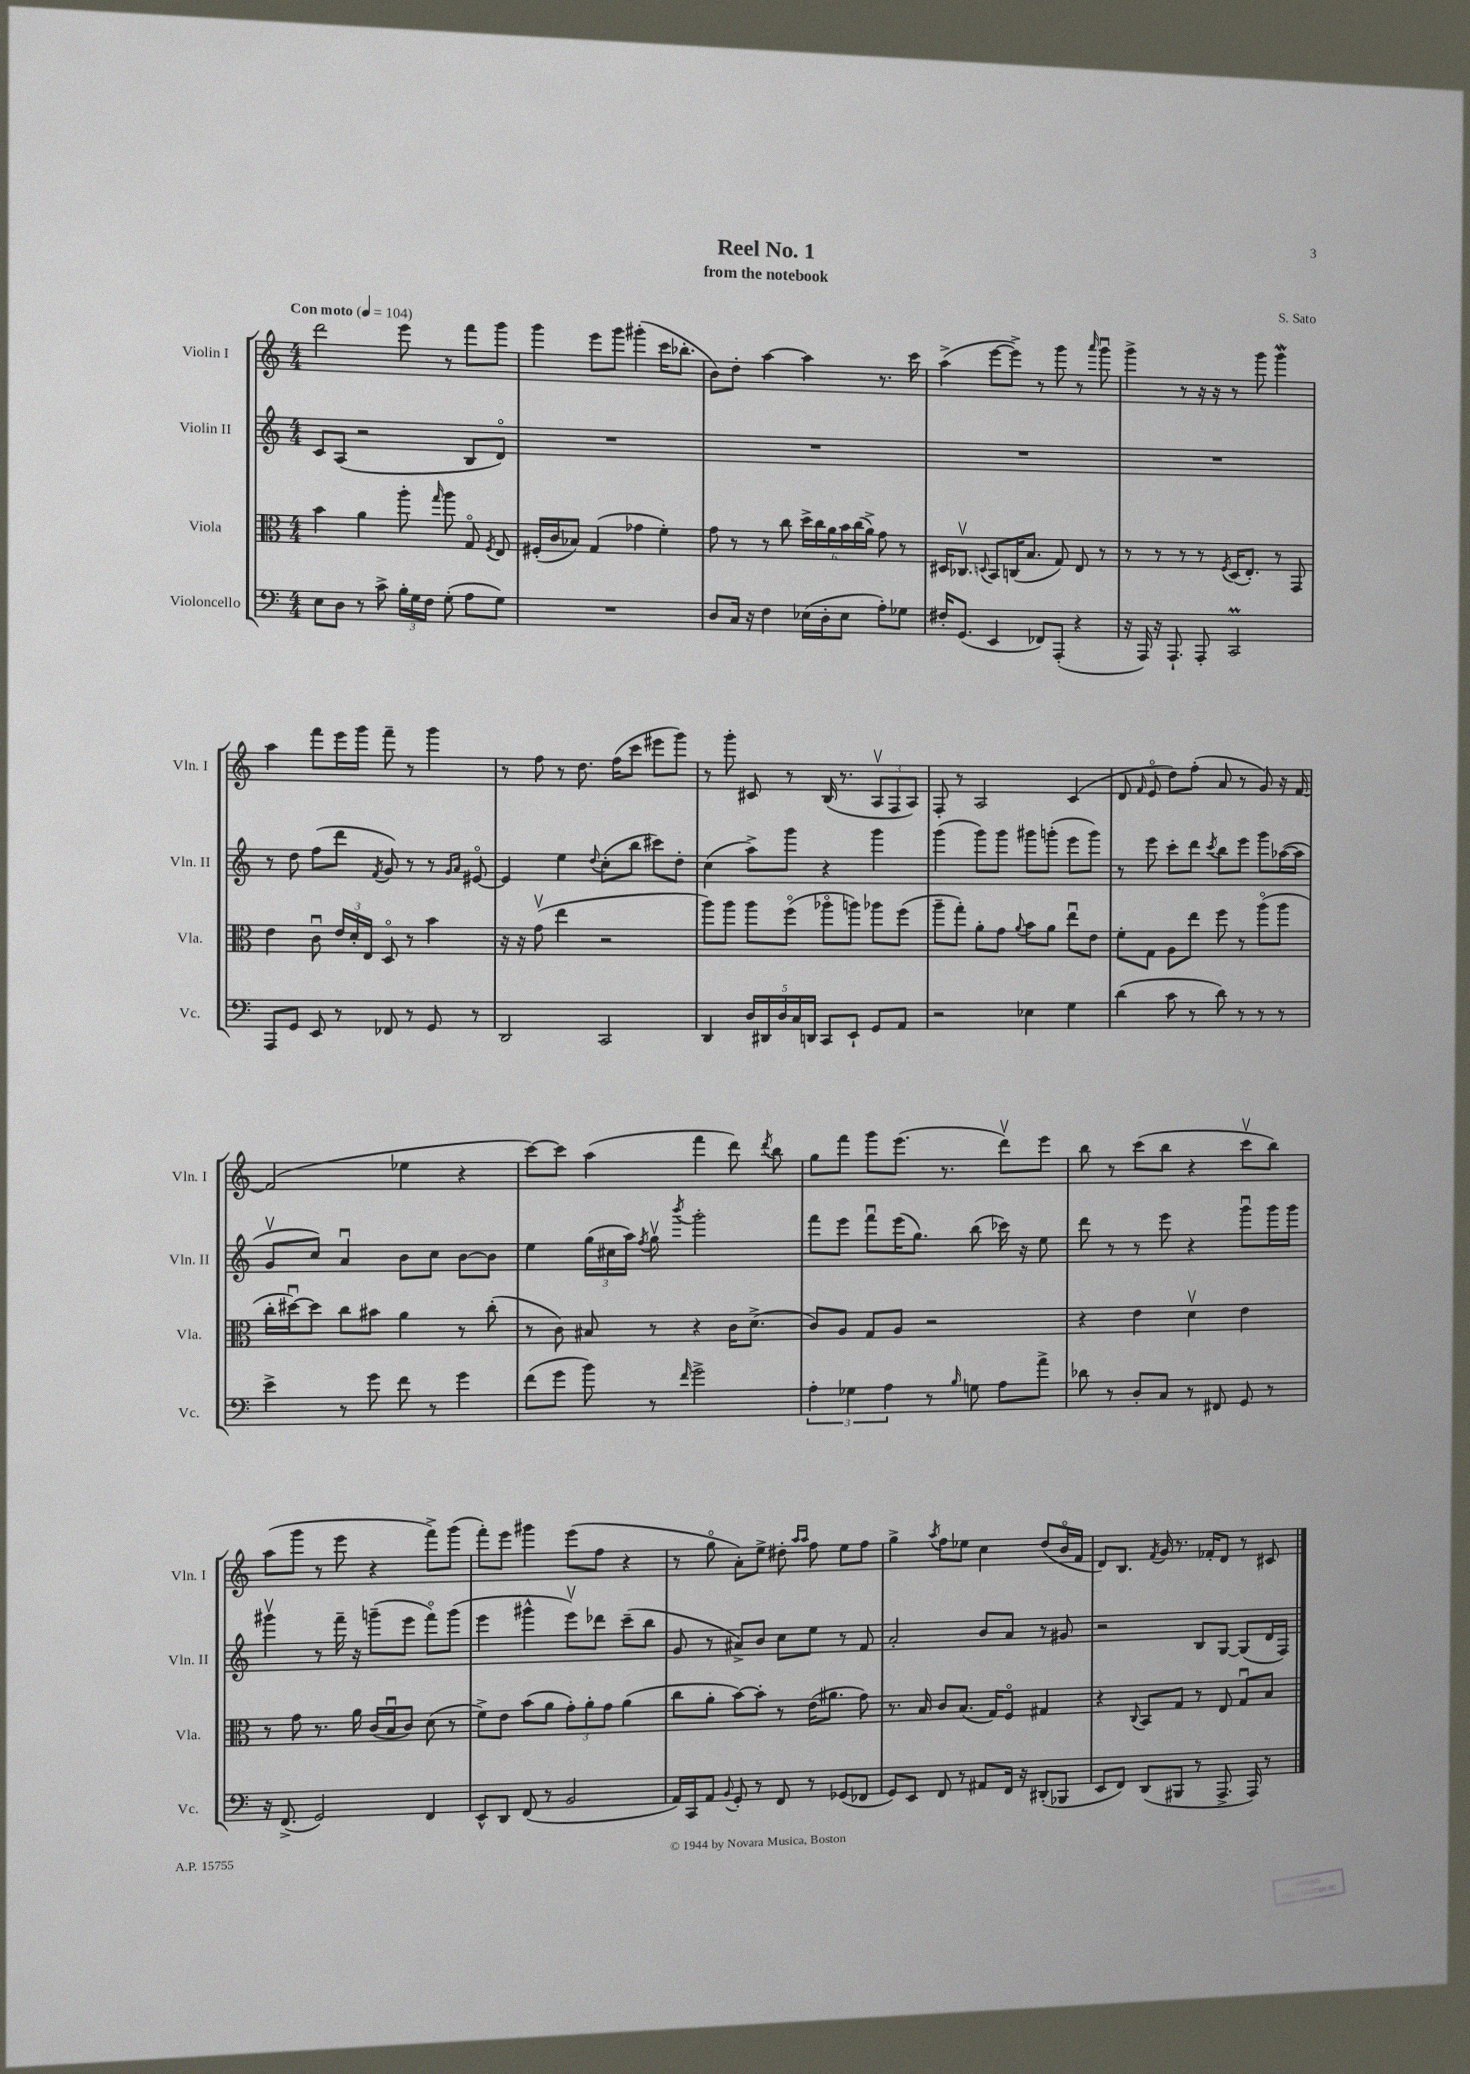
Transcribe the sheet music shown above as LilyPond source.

\header { title = "Reel No. 1" composer = "S. Sato" subtitle = "from the notebook" }
<<
\new StaffGroup <<
\new Staff = "s0" \with { instrumentName = "Violin I" shortInstrumentName = "Vln. I" } {
    \clef treble \key c \major \numericTimeSignature \time 4/4 \tempo "Con moto" 4 = 104
    \autoBeamOff d'''2 e'''8 r8 f'''8[ g'''8] |
    g'''4 e'''8[ g'''8] gis'''4-.( c'''16[ bes''8.]-. |
    b'8[) d''8]-. a''4~ a''4 r8. c'''16 |
    a''4->( e'''8[~ e'''8]->) r8 g'''8 r8 \grace { a'''16 } g'''8\downbow |
    g'''4-> r8 r16 r16 r8 g'''8 g'''4\mordent |
    a''4 f'''8[ e'''16 g'''16] f'''8-- r8 g'''4 |
    r8 f''8 r8 d''8. f''16[( c'''8] eis'''8[ g'''8]) |
    r8 g'''8-. cis'8 r8 b16( r8. \tuplet 3/2 { a8[\upbow f8 a8]) } |
    f8-. r8 a2 c'4( |
    d'8 \grace { f'16 } e'8\flageolet d''8[) f''8]-.( a'8 r8 g'8) r16 f'16~ |
    f'2( ees''4 r4 |
    c'''8[~) c'''8] a''4( f'''4 d'''8) \acciaccatura { d'''8 } b''8 |
    g''8[ f'''8] g'''8[ e'''8.]( r8. d'''8[\upbow) e'''8] |
    b''8 r8 c'''8[( b''8] r4 c'''8[\upbow b''8]) |
    a''8[( g'''8] r8 e'''8 r4 f'''8[->) g'''8]( |
    f'''8[-.) e'''8] gis'''4 e'''8[( f''8] r4 |
    r8 g''8\flageolet a'8[-.) e''8]-> dis''8-. \grace { a''16[ a''16] } f''8 e''8[ f''8] |
    g''4-> \acciaccatura { a''8 } f''8[ ees''8] c''4 d''8[( b'16\flageolet f'16] |
    d'8[) b8.] \acciaccatura { f'8 } g'16 r8. fes'16[-. d'8] r8 cis'8 \bar "|." |
}
\new Staff = "s1" \with { instrumentName = "Violin II" shortInstrumentName = "Vln. II" } {
    \clef treble \key c \major \numericTimeSignature \time 4/4
    \autoBeamOff c'8[ a8]( r2 b8[ d'8]\flageolet) |
    R1 |
    R1 |
    R1 |
    R1 |
    r8 d''8 f''8[( d'''8] \acciaccatura { f'8 } g'8) r8 r8 \grace { g'16[ a'16] } eis'8~\flageolet |
    eis'4 e''4 \appoggiatura { d''8 } c''8[-.( b''8] cis'''8[) d''8]-. |
    c''4( a''8[->) g'''8] r4 g'''4 |
    g'''4( g'''8[) g'''8] gis'''8[ g'''8]-.( e'''8[ g'''8]) |
    r8 e'''8 c'''8[-. d'''8] \acciaccatura { c'''8 } b''8[ e'''8] g'''8[ aes''16~( aes''16] |
    g'8[\upbow c''8]) a'4\downbow b'8[ c''8] b'8[~ b'8] |
    e''4 \tuplet 3/2 { g''16[( cis''16 a''16]) } \acciaccatura { f''8 } g''8\upbow \acciaccatura { b'''8 } g'''2-. |
    f'''8[ e'''8] f'''8[\downbow e'''16( g''8.]) b''8( ces'''16) r16 e''8 |
    d'''8 r8 r8 e'''8 r4 g'''8[\downbow g'''16 g'''16] |
    gis'''4\upbow r8 f'''16-- r16 g'''8[--( e'''8] f'''8[\flageolet) g'''8]( |
    e'''4 gis'''4-^ e'''8[\upbow) des'''8] c'''8[--( b''8] |
    g'8 r8 ais'8[->) b'8] c''8[ e''8] r8 f'8 |
    a'2-. b'8[ a'8] r8 gis'8 |
    r2 b8[ g8]~ g8[( d'16 f16]) \bar "|." |
}
\new Staff = "s2" \with { instrumentName = "Viola" shortInstrumentName = "Vla." } {
    \clef alto \key c \major \numericTimeSignature \time 4/4
    \autoBeamOff b'4 a'4 a''8-. \grace { g''16 } a''8 g8\flageolet \acciaccatura { f8 } e8 |
    fis16[-.( c'16 bes8]) g4( ges'4 f'4-.) |
    g'8 r8 r8 c''8 \tuplet 6/4 { d''16[-> c''16 a'16 b'16 c''16( a'16]->) } g'8 r8 |
    dis16[ ces8.]\upbow \appoggiatura { d8 } b,8[ c16( b8.] g8) e8 r8 |
    r8 r8 r8 r8 \acciaccatura { f8 } d16[( e8.]-.) r8 g,8 |
    e'4 c'8\downbow \tuplet 3/2 { e'16[ d'16-. e16] } d8\flageolet r8 b'4 |
    r16 r16 g'8\upbow( e''4 r2 |
    a''8[) a''8] a''8[ f''8]\flageolet( aes''8[\flageolet a''8]) aes''8[ f''8]( |
    a''8[-- g''8]-.) a'8[-. g'8] \appoggiatura { a'8 } b'8[ a'8] e''8[\downbow e'8] |
    f'8[-. g8] a8[ e''8] f''8 r8 a''8[\flageolet( a''8] |
    c''16[-. dis''16~\downbow) dis''8] c''8[ bis'8] a'4 r8 c''8-.( |
    r8 c'8) bis8 r8 r4 c'16[ d'8.]->( |
    c'8[) a8] g8[ a8] r2 |
    r4 e'4 d'4\upbow e'4 |
    r8 g'8 r8. a'16 c'16[( b16\downbow c'8]) d'8( r8 |
    f'8[->) e'8] b'8[( a'8] \tuplet 3/2 { g'8[-.) a'8-. g'8] } a'4( |
    c''8[ a'8]-. b'8[~) b'8]-. r8 e'16[( ais'8.] g'8) |
    r8. b16 c'8[ b8.]( g16[) f8]\flageolet gis4 |
    r4 \appoggiatura { c8 } b,8[ g8] r8 e8 g8[\downbow b8] \bar "|." |
}
\new Staff = "s3" \with { instrumentName = "Violoncello" shortInstrumentName = "Vc." } {
    \clef bass \key c \major \numericTimeSignature \time 4/4
    \autoBeamOff e8[ d8] r8 c'8-> \tuplet 3/2 { b16[-. g16 f16] } g8-.( a8[ g8]) |
    R1 |
    d8[ c16] r16 f4 ees16[( d16-. ees8] a8[-.) ges8] |
    fis16[-. g,8.]( e,4 fes,8[) a,,8]-.( r4 |
    r16 a,,16) r16 a,,8.-! a,,8-. c,2\prall |
    a,,8[ g,8] e,8 r8 fes,8 r8 g,8 r8 |
    d,2 c,2 |
    d,4 \tuplet 5/4 { d16[ dis,16 d16 c16 d,16] } c,8[ e,8]-! g,8[ a,8] |
    r2 ees4 g4 |
    d'4( c'8 r8 d'8) r8 r8 r8 |
    e'4-> r8 g'8 f'8 r8 g'4 |
    f'8[( g'8] b'8) r8 \grace { f'16 } g'2-> |
    \tuplet 3/2 { a4-. ges4 a4 } r8 \grace { b16 } g8 a8[ a'8]-> |
    des'8 r8 d8[-. c8] r8 fis,8 g,8 r8 |
    r16 f,8.->( g,2) f,4 |
    e,8[-^ d,8] f,8( r8 b,2 |
    a,16[) c,16 a,8] \appoggiatura { b,8 } g,8-. r8 f,8 r8 ges,8[( fes,8] |
    g,8[) e,8] f,8 r8 ais,8[ f,16] r16 dis,8[-.( bes,,8] |
    e,8[ f,8]) d,8[( bis,,8] r8 a,,8.-> a,,16) r8 \bar "|." |
}
>>
>>
\layout { \context { \Score \remove "Bar_number_engraver" } }
